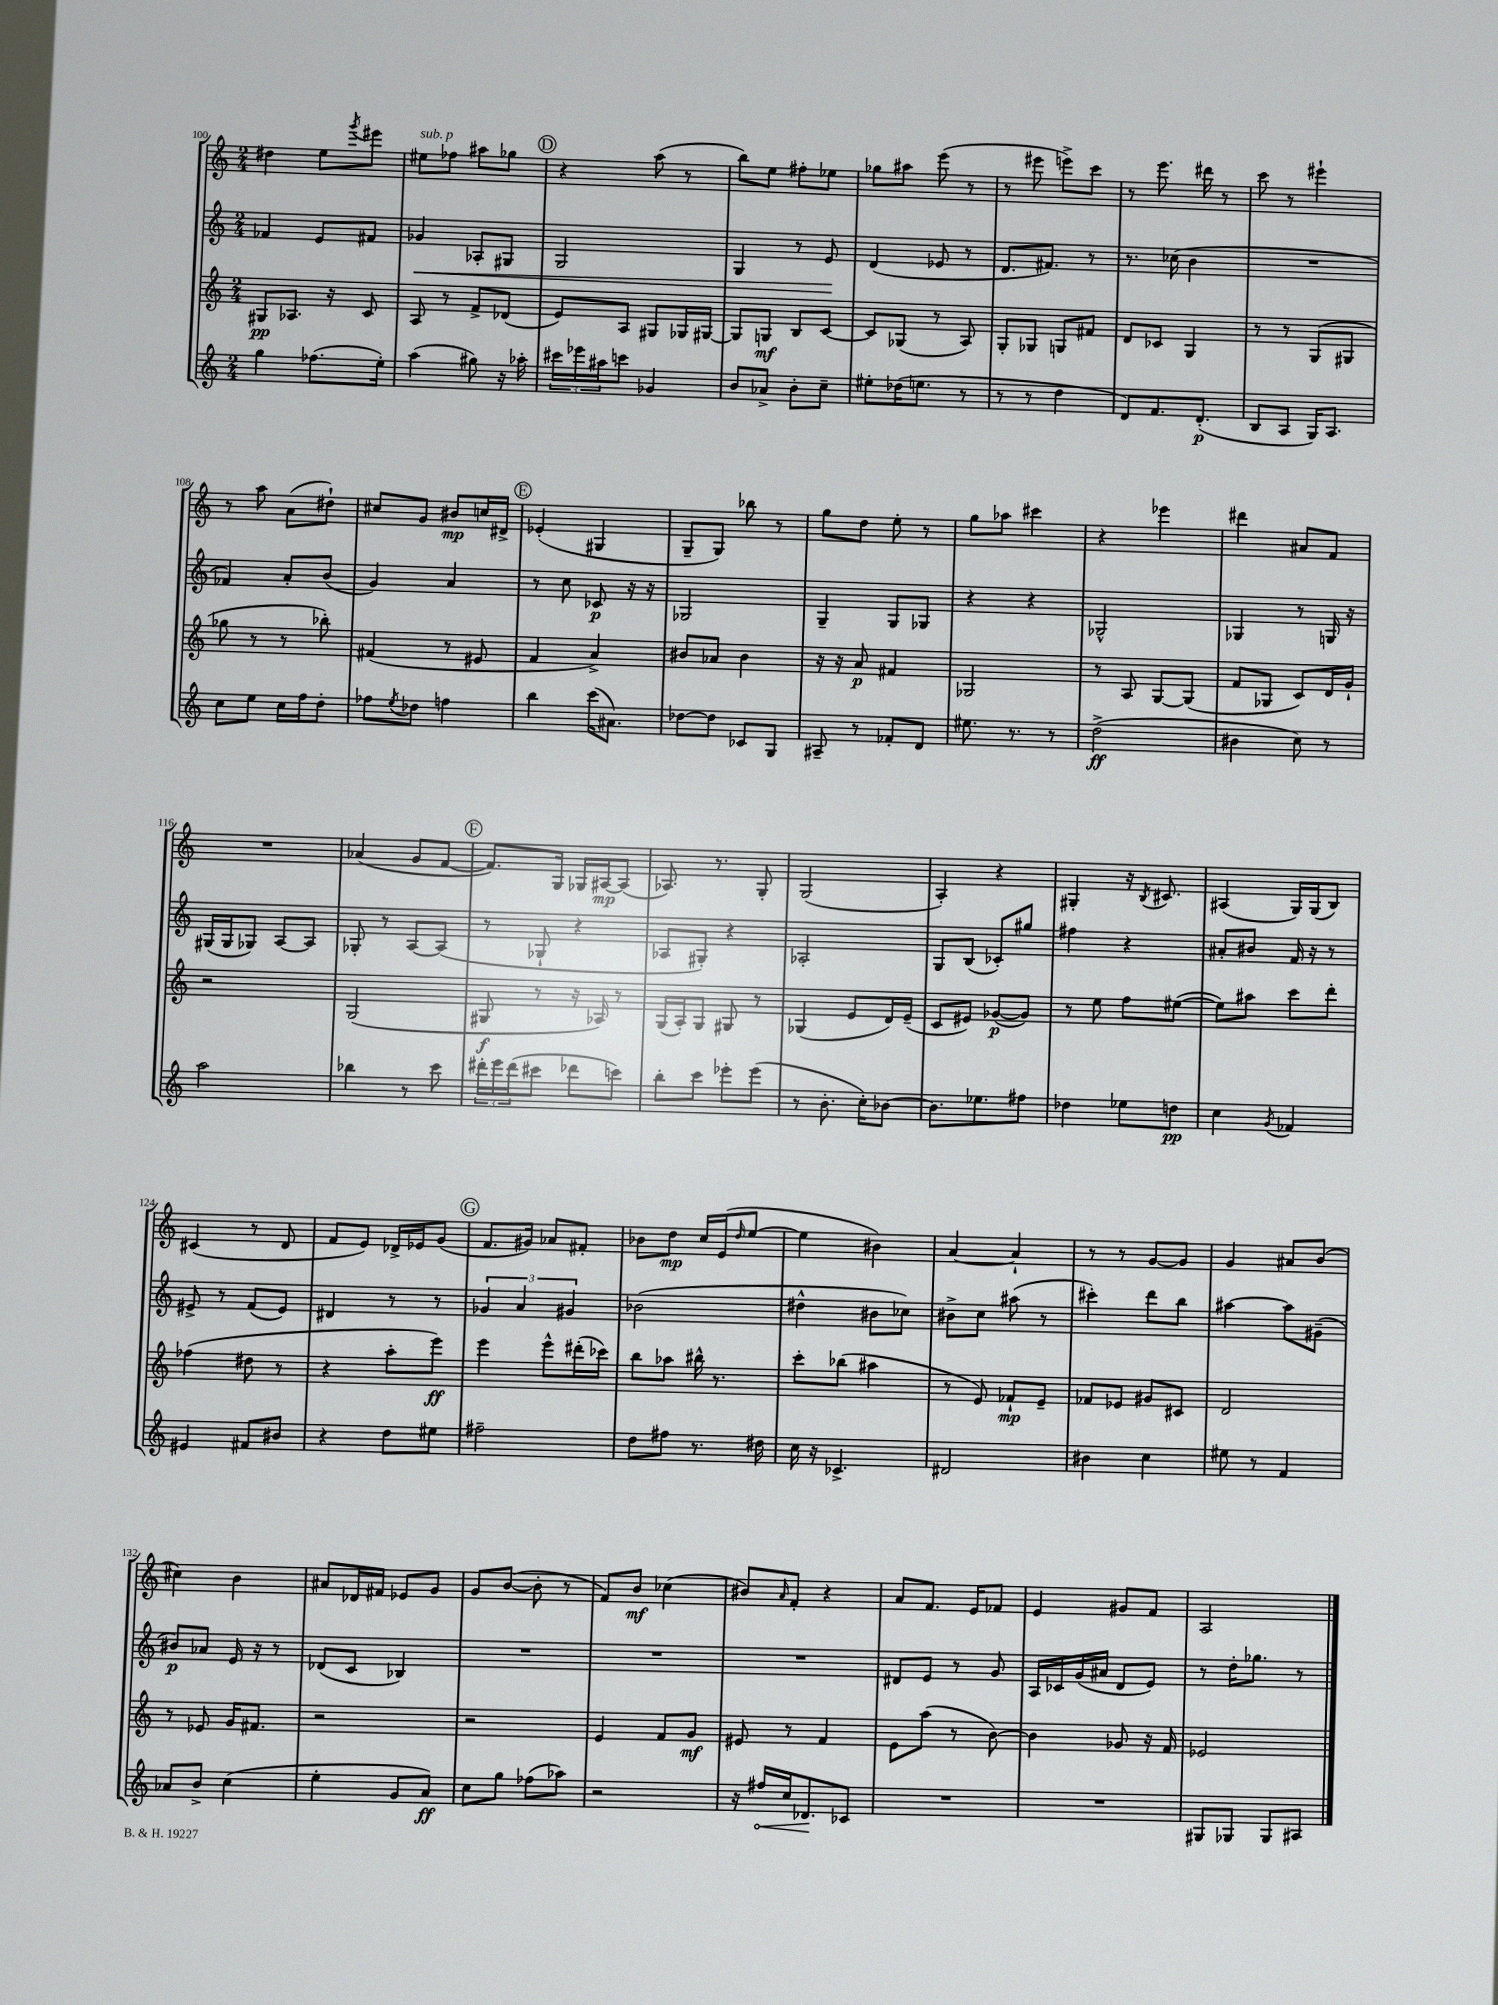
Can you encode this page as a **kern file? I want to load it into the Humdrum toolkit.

**kern	**kern	**kern	**kern
*staff4	*staff3	*staff2	*staff1
*clefG2	*clefG2	*clefG2	*clefG2
*k[]	*k[]	*k[]	*k[]
*M2/4	*M2/4	*M2/4	*M2/4
4gg	8G#	4f-	4dd#
.	8.A-	.	.
(8.ff-	.	8e	8ee
.	16r	.	.
.	.	.	8qggg
.	8c	8f#	8eee#
16ee')	.	.	.
=	=	=	=
(4aa	8A	4g-	8ee#
.	8r	.	8ff-
8gg#)	8f^	8A-'	8aa#
16r	(8d-	8G#	8gg-
16aa-'	.	.	.
=	=	=	=
24ccc#	8e)	2G	4r
24eee-	.	.	.
24aa#	.	.	.
8ccc	8A	.	.
4g-	8G#	.	(8aa
.	16G-	.	8r
.	[16G#	.	.
=	=	=	=
8b	8G#]	4G	8bb)
8a-^	8G	.	8ee
8b'	8B	8r	8ff#'
8cc~	[8c	8e	8ee-
=	=	=	=
8ee#'	8c]	(4d	8gg-
(16dd-	(8G-	.	8aa#
8.ee	.	.	.
.	8r	8e-	(8eee
8r	8A)	8r	8r
=	=	=	=
8r	8G'	8.d	8r
8r	8G-	.	8eee#
.	.	8.f#)	.
4dd	8G	.	8eee^)
.	8f#	8r	8ccc
=	=	=	=
8d)	8d	8.r	8r
8.f	8c-	.	8.eee
.	.	(16cc-	.
.	4G	4b	.
(8.d'	.	.	16ddd#
.	.	.	8r
=	=	=	=
8B	8r	2r	8ccc
8A	8r	.	8r
16G)	(8G	.	4eee#`
8.A	.	.	.
.	8G#	.	.
=	=	=	=
8cc	8gg-	4f-)	8r
8ee	8r	.	8aa
16cc	8r	8a'	(8a
16ff	.	.	.
8dd'	8bb-')	(8b	8dd#`)
=	=	=	=
8ff-	(4f#	4g)	8cc#
8qee	.	.	.
8dd-	.	.	8g
4ff	8r	4a	8b#
.	8e#	.	16cc
.	.	.	16d#^
=	=	=	=
4bb	4f	8r	(4e-'
.	.	8cc	.
(16ccc	4a^)	8c-	4G#
8.a#)	.	.	.
.	.	16r	.
.	.	16r	.
=	=	=	=
[8dd-	8b#	2G-	8G~
8dd-]	8a-	.	8G)
8c-	4b#	.	8bb-
8G	.	.	8r
=	=	=	=
8A#~	16r	4G~	8gg
.	16r	.	.
8r	8a	.	8dd
8f-'	4f#	8G	8ee'
8d	.	8G-	8r
=	=	=	=
8.ee#	2G-	4r	8gg
.	.	.	8aa-
8.r	.	.	.
.	.	4r	4ccc#
8r	.	.	.
=	=	=	=
(2dd^	8r	2G-^^	4r
.	8A	.	.
.	[8G	.	4eee-
.	(8G]	.	.
=	=	=	=
4b#	8f	4G-	4ddd#
.	8G-	.	.
8cc)	8c)	8r	8a#
8r	16d	16G	8f
.	16g`	16r	.
=	=	=	=
2aa	2r	(16G#	2r
.	.	16G#	.
.	.	8G-)	.
.	.	[8A	.
.	.	8A]	.
=	=	=	=
4bb-	(2G	8G-'	(4a-
.	.	8r	.
8r	.	[8A	8g
8ccc	.	(8A]	[8f
=	=	=	=
24ddd#'	8G#	8r	8.f])
24eee	.	.	.
(24ddd#	.	.	.
8ccc#	8r	8G-`	.
.	.	.	16G
8ddd-	16r	4r	16G-
.	16A-)	.	[16A#
8ccc)	8r	.	(8A#]
=	=	=	=
8bb'	(16G	8A-	8.A-)
.	16A')	.	.
8ccc	8G	8G#')	.
.	.	.	8.r
8eee-'	8G#	4r	.
(8eee-	8r	.	8G'
=	=	=	=
8r	(4G-	2A-'	(2G
8.b'	.	.	.
.	8e	.	.
16cc')	.	.	.
[8b-	16d)	.	.
.	(16e~	.	.
=	=	=	=
8.b-]	8c	8G	4A')
.	8e#)	(8B	.
8.ee-	.	.	.
.	([8g-	8c-')	4r
8ff#	8g-])	8gg#	.
=	=	=	=
4dd-	8r	4ff#	4G#'
.	8ee	.	.
8ee-	8ff	4r	16r
.	.	.	8qB
.	.	.	8.c#
8dd	([8ee#	.	.
=	=	=	=
4cc	8ee#])	8a#'	(4A#
.	8aa#	8b#	.
8qg	.	.	.
4f-	8ccc	16f	16G)
.	.	16r	(16G
.	8ddd'	8r	8B)
=	=	=	=
4e#	(4ff-	8e#^	(4c#
.	.	8r	.
8f#	8dd#	(8f	8r
8b#	8r	8e#)	8d
=	=	=	=
4r	4r	4d#	8f
.	.	.	8e)
8dd	8aa'	8r	16d-^
.	.	.	16e-
8ee#	8eee)	8r	(8g
=	=	=	=
2ff#~	4eee	6g-	8.f
.	.	6a	.
.	.	.	16g#)
.	8eee^^	.	8a-
.	.	6g#	.
.	(16ddd#'	.	8f#'
.	16ccc-)	.	.
=	=	=	=
8dd	8bb	(2b-	8b-
8ff#	8aa-	.	8dd
8.r	16bb#^^	.	16cc
.	8.r	.	(16e
.	.	.	16qqdd
.	.	.	[8ee
16dd#	.	.	.
=	=	=	=
16cc	8ccc'	4dd#^^	4ee]
16r	.	.	.
4.c-^	(8bb-	.	.
.	4aa#	8b#	4b#)
.	.	8cc-)	.
=	=	=	=
2d#	8r	8b#^	[4a
.	8e)	8cc	.
.	8f-`	(8aa#	4a`]
.	8e~	8r	.
=	=	=	=
4b#	8f-	4ccc#')	8r
.	8e-	.	8r
4cc	8g#	8ddd	[8g
.	8c#	8bb	8g]
=	=	=	=
8ee#	2d	[4aa#	4g
8r	.	.	.
4f	.	8aa#]	8a#
.	.	(8g#~	(8b
=	=	=	=
8a-	8r	8b#)	4cc#)
8b^	8e-	8a-	.
(4cc	16g	16e	4b
.	8.f#	16r	.
.	.	8r	.
=	=	=	=
4ee'	2r	(8d-	8a#
.	.	8c	16d-
.	.	.	16f#
8g	.	4B-)	8e-
8a)	.	.	8g
=	=	=	=
8cc	2r	2r	8g
8gg	.	.	([8b
(8ff-	.	.	8b']
8aa-)	.	.	8r
=	=	=	=
2r	4e	2r	8f)
.	.	.	8b
.	8f	.	(4cc-
.	8g	.	.
=	=	=	=
16r	8e#	2r	8b#)
16ff#	.	.	.
.	.	.	16qqa
16cc	8r	.	8f'
8.d-	.	.	.
.	4f	.	4r
8c-	.	.	.
=	=	=	=
2r	8e	8d#	8a
.	(8aa	8e	8.f
.	8r	8r	.
.	.	.	16e
.	[8b)	8g	8f-
=	=	=	=
2r	4b]	16A	4e
.	.	16c-	.
.	.	(16g	.
.	.	16a#	.
.	8g-	8d	8g#
.	16r	8e)	8f
.	16f	.	.
=	=	=	=
8G#	2e-	8r	2A
8G-	.	16dd'	.
.	.	8.gg-	.
8G-	.	.	.
8A#	.	8r	.
==	==	==	==
*-	*-	*-	*-
